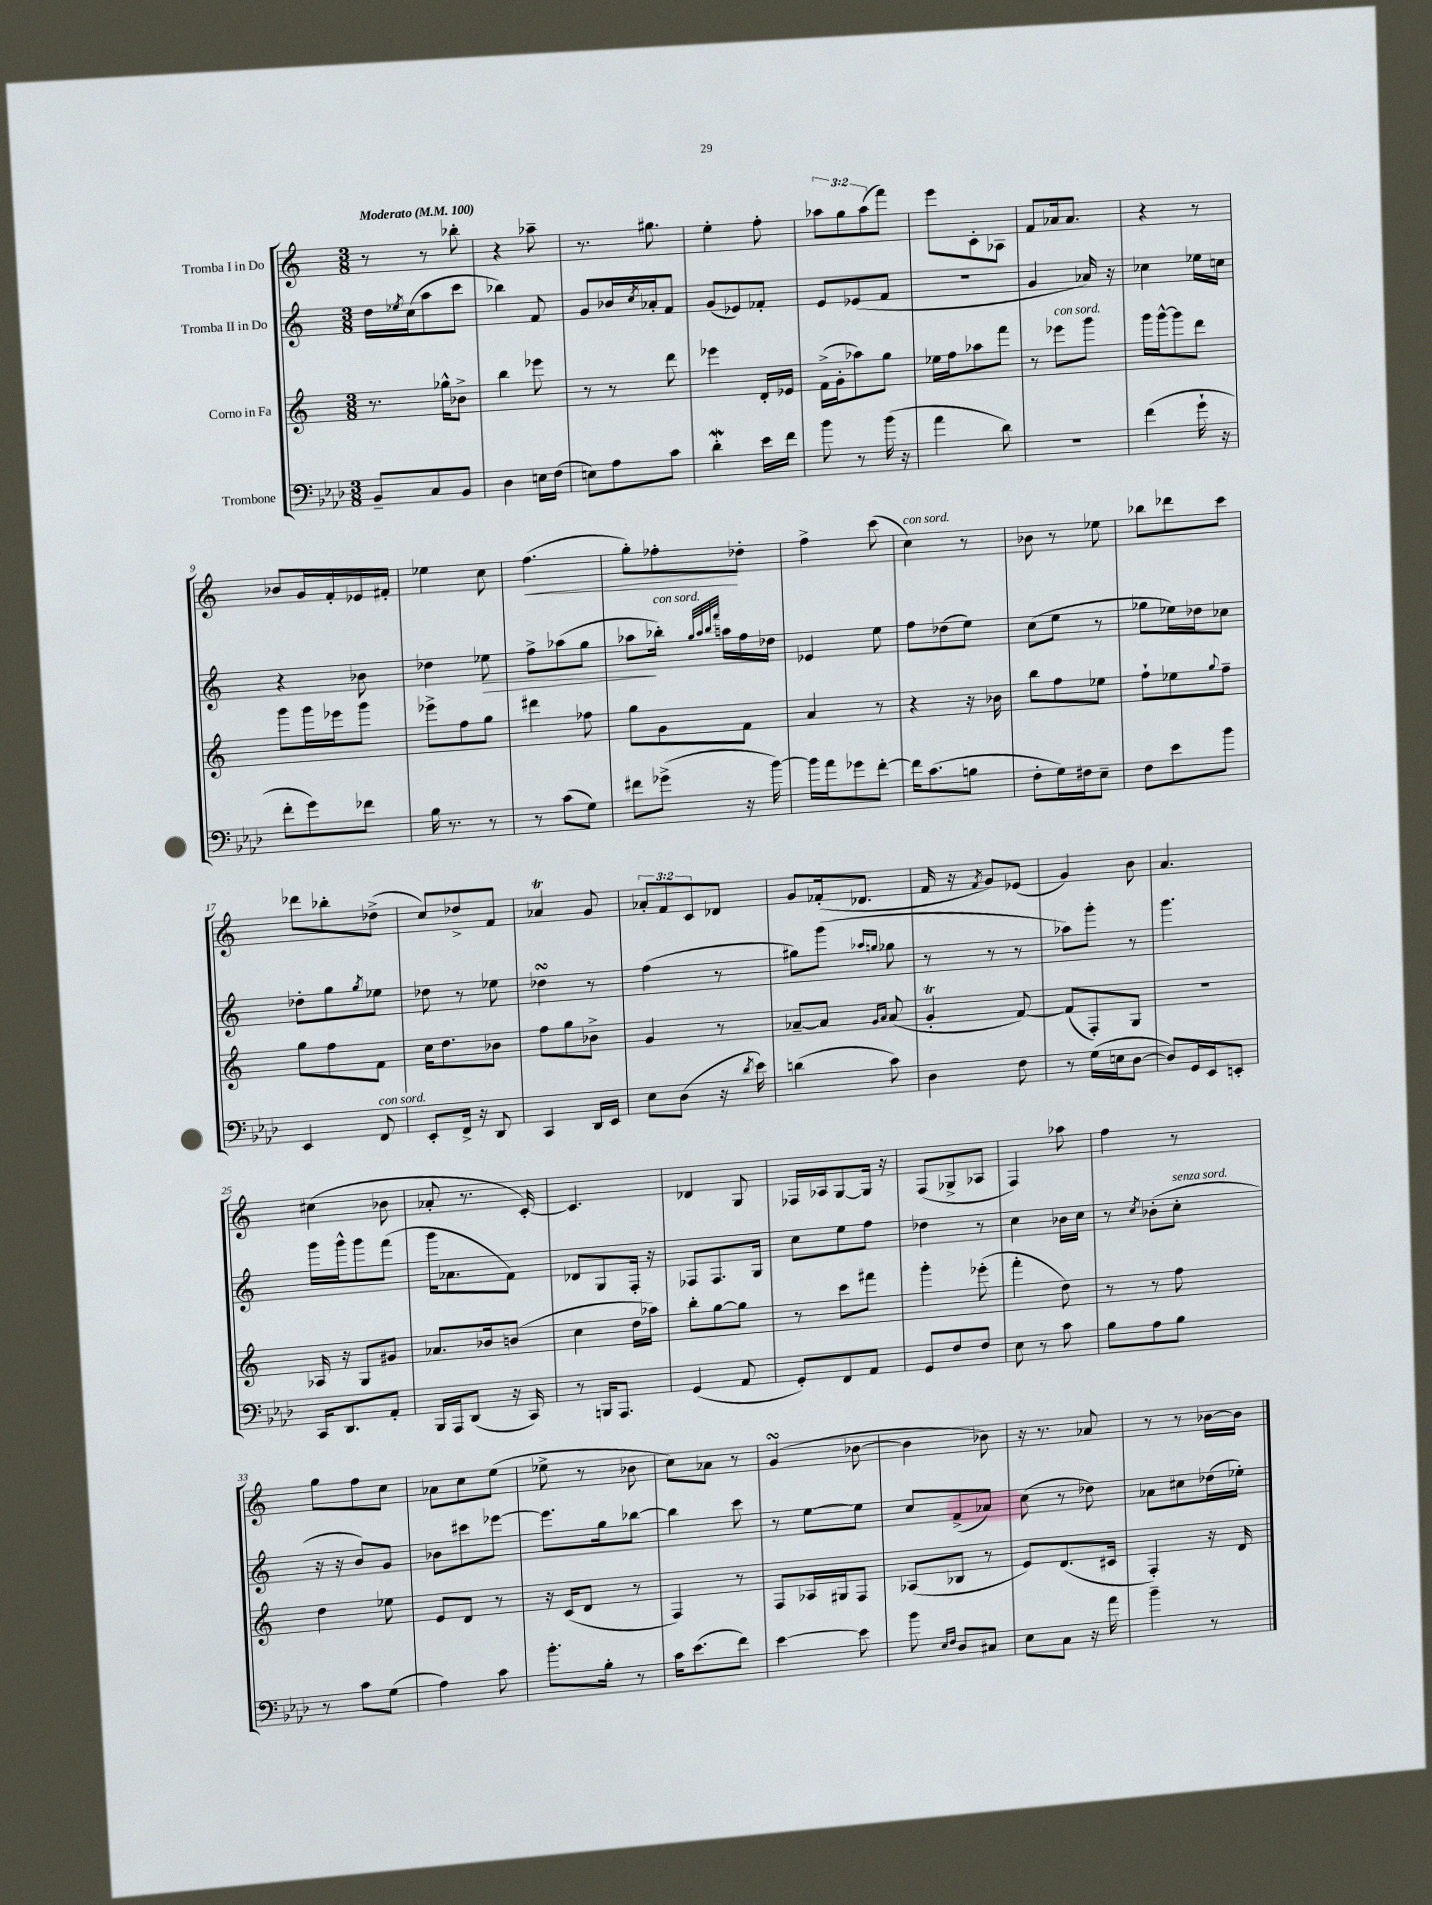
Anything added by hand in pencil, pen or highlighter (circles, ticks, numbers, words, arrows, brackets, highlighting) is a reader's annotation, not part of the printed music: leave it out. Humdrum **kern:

**kern	**kern	**kern	**kern
*staff4	*staff3	*staff2	*staff1
*clefF4	*clefG2	*clefG2	*clefG2
*k[b-e-a-d-]	*k[]	*k[]	*k[]
*M3/8	*M3/8	*M3/8	*M3/8
*MM100	*MM100	*MM100	*MM100
8BB-~	8.r	16dd	8r
.	.	8qee-	.
.	.	(16cc	.
8C	.	8aa	8r
.	16gg-^^	.	.
8BB-	8b-^	8ccc	8bb-'
=	=	=	=
4D-	4bb	4bb-)	4r
16E	8eee-	8f	8aa-~
(16F	.	.	.
=	=	=	=
8E)	8r	8g	8.r
8A-	8r	16b-	.
.	.	8qcc	.
.	.	16a-'	8.gg#
8c	8ddd	8f	.
=	=	=	=
4d-'	4eee-	(8g	4ee'
.	.	8e-)	.
16e-	16d'	8f-'	8ff'
16f	16e-	.	.
=	=	=	=
8b-	(16f^	8e	12aa-
.	16g'	.	.
.	.	.	12gg
8r	8aa-)	(8e-	.
.	.	.	(12aa-
(16b-	8gg	8f	8fff)
16r	.	.	.
=	=	=	=
4a-	16ee-	4.r	8eee
.	16ff	.	.
.	8aa-	.	8c'
8d-)	8fff	.	8A-
=	=	=	=
4.r	8r	4g	8f
.	8eee-	.	16a-
.	.	.	8.a-
.	8ggg	16a-)	.
.	.	16r	.
=	=	=	=
(4f	16ggg	4cc-	4r
.	[16ggg^^	.	.
.	8ggg]	.	.
16g`	8ddd	16ee-	8r
16r	.	16cc	.
=	=	=	=
8f'	8ggg	4r	8b-
8g)	16ggg	.	16g
.	16eee-	.	16f'
8f-	8ggg	8b-	16e-
.	.	.	16f#'
=	=	=	=
16B-	8eee-^	4dd-	4ee-
8.r	.	.	.
.	8ff	.	.
8r	8gg	8ee-	8cc
=	=	=	=
8r	4ddd#	8ff^	(4.ff
(8c	.	(8aa-	.
8G)	8ff-	8gg	.
=	=	=	=
8f#	8gg	8aa-	8gg')
(8g-^	8g	16bb-')	8ff-'
.	.	32qqgg	.
.	.	32qqaa-	.
.	.	32qqbb-	.
.	.	32qqfff	.
.	.	16aa	.
16r	8f	16ff	8dd-'
[16b-)	.	16dd-	.
=	=	=	=
16b-]	4a	4e-	4ff^
16a-	.	.	.
8g-	.	.	.
[8f'	8r	8ee	(8ccc
=	=	=	=
16f]	4r	8ff	4cc)
(8.c	.	.	.
.	.	(8dd-	.
8B	16r	8ee)	8r
.	16b-	.	.
=	=	=	=
8F'	8bb	(8cc	8b-
16G)	8ff	8ee	8r
16F#	.	.	.
8E-~	8ee-	8r	8ee-
=	=	=	=
8F	8ff`	8gg-	8bb-
8e-	8ee-	16ee-)	8ddd-
.	.	16dd-	.
.	8qqgg	.	.
8b-	8ff~	8cc-	8ccc
=	=	=	=
4EE-	8gg	8dd-'	8ddd-
.	8ff	8gg	8bb-'
.	.	8qgg	.
8FF	8f	8ee-	(8dd-^
=	=	=	=
8EE-'	16cc	8dd-	8cc)
.	8.dd	.	.
16FF^	.	8r	8dd-^
16r	.	.	.
8DD-	8b-	8ee-	8f
=	=	=	=
4CC	8ff	4dd-	4a-
.	8gg	.	.
16DD-	8b-^	8r	8g
16EE-	.	.	.
=	=	=	=
8E-	4g	(4ff	12a-'
.	.	.	12f
(8D-	.	.	.
.	.	.	12c
16r	8r	8r	8d-
8qd-	.	.	.
16e-)	.	.	.
=	=	=	=
(4d	[8a-~	8gg#)	8g
.	8a-]	(8ggg	(16f-'
.	.	.	8.d-
.	16qqg	16qqaa-	.
.	16qqa-	16qqgg	.
8c)	(8a-	8gg-	.
=	=	=	=
4D-	4g'	8r	16f
.	.	.	16r
.	.	.	8qf
.	.	8r	8g)
8F	[8f)	8r	(8e-
=	=	=	=
8r	(8f]	8aa-)	4g)
(16G	8F')	8ggg'	.
16E	.	.	.
[8D-	8G	8r	8b
=	=	=	=
8D-])	4.r	4.ggg	4.a
16GG	.	.	.
16EE-	.	.	.
8EE'	.	.	.
=	=	=	=
16CC	16A-	16ggg	(4cc#
8.DD-	16r	16ggg^^	.
.	8G	8ggg	.
8AA-'	8g#	(8fff	8b-
=	=	=	=
16BBB-	8.a-	16ggg	8a-'
16AAA-	.	8.a-	.
(8DD-	.	.	8.r
.	16b-	.	.
16r	(8b	8f)	.
16CC)	.	.	[16c')
=	=	=	=
8r	4cc	8d-	4.c]
16BBB	.	8G	.
8.AAA-	.	.	.
.	16dd	16F'	.
.	16aa-)	16r	.
=	=	=	=
(4GG	8bb'	8F-	4d-
.	[8gg	8.F-	.
8AA-	8gg]	.	8G
.	.	16G	.
=	=	=	=
8GG')	8r	8cc	16F-
.	.	.	16A-
8FF	8ccc	8ee	[8G
8AA-	8fff#	8ff	16G]
.	.	.	16r
=	=	=	=
8GG	4ggg'	4dd-	(8F
8F	.	.	8G-^
8F	(8eee-'	8r	8A-
=	=	=	=
8E-	4fff'	4cc	4F)
8r	.	.	.
8c	8dd)	16b-	8aa-
.	.	16cc	.
=	=	=	=
8B-	8r	8r	4ff
.	.	8qcc	.
8A-	8r	(8b-'	.
8B-	8ff	8cc'	8r
=	=	=	=
8r	4dd	16r	8gg
.	.	16r	.
8c	.	8b)	8ff
(8G	8ee-	8g	8cc
=	=	=	=
4A-)	8e	8b-	8a-
.	8d	8ccc#	8cc
8c	8r	[8eee-	(8ee
=	=	=	=
8.b-'	16r	8.eee-]	8ee-^
.	(16c	.	.
.	8d	.	8r
16B-'	.	16gg	.
8r	8r	[8bb-	8b-
=	=	=	=
16c	4F)	4bb-]	8cc)
(8.e-	.	.	.
.	.	.	8a-
8f)	8r	8ccc	8r
=	=	=	=
[4e-	8F	8r	(4g
.	16A-	[8ee	.
.	16G#	.	.
8e-]	8F	8ee]	[8b-
=	=	=	=
8b-	(8A-	8cc	4b-]
16qqE-	.	.	.
16qqF	.	.	.
8D-	8B-	(8f^	.
8C#	8r	8a-)	8b-)
=	=	=	=
8E-	8e)	(8cc	16r
.	.	.	8.r
8C	(8.d	8r	.
16r	.	8dd-)	8a-
16a-	16c#	.	.
=	=	=	=
4b-~	4F')	8a-	8r
.	.	8cc#	8r
8r	16r	(16dd-	[16b-
.	16d	16ee-')	16b-]
==	==	==	==
*-	*-	*-	*-
